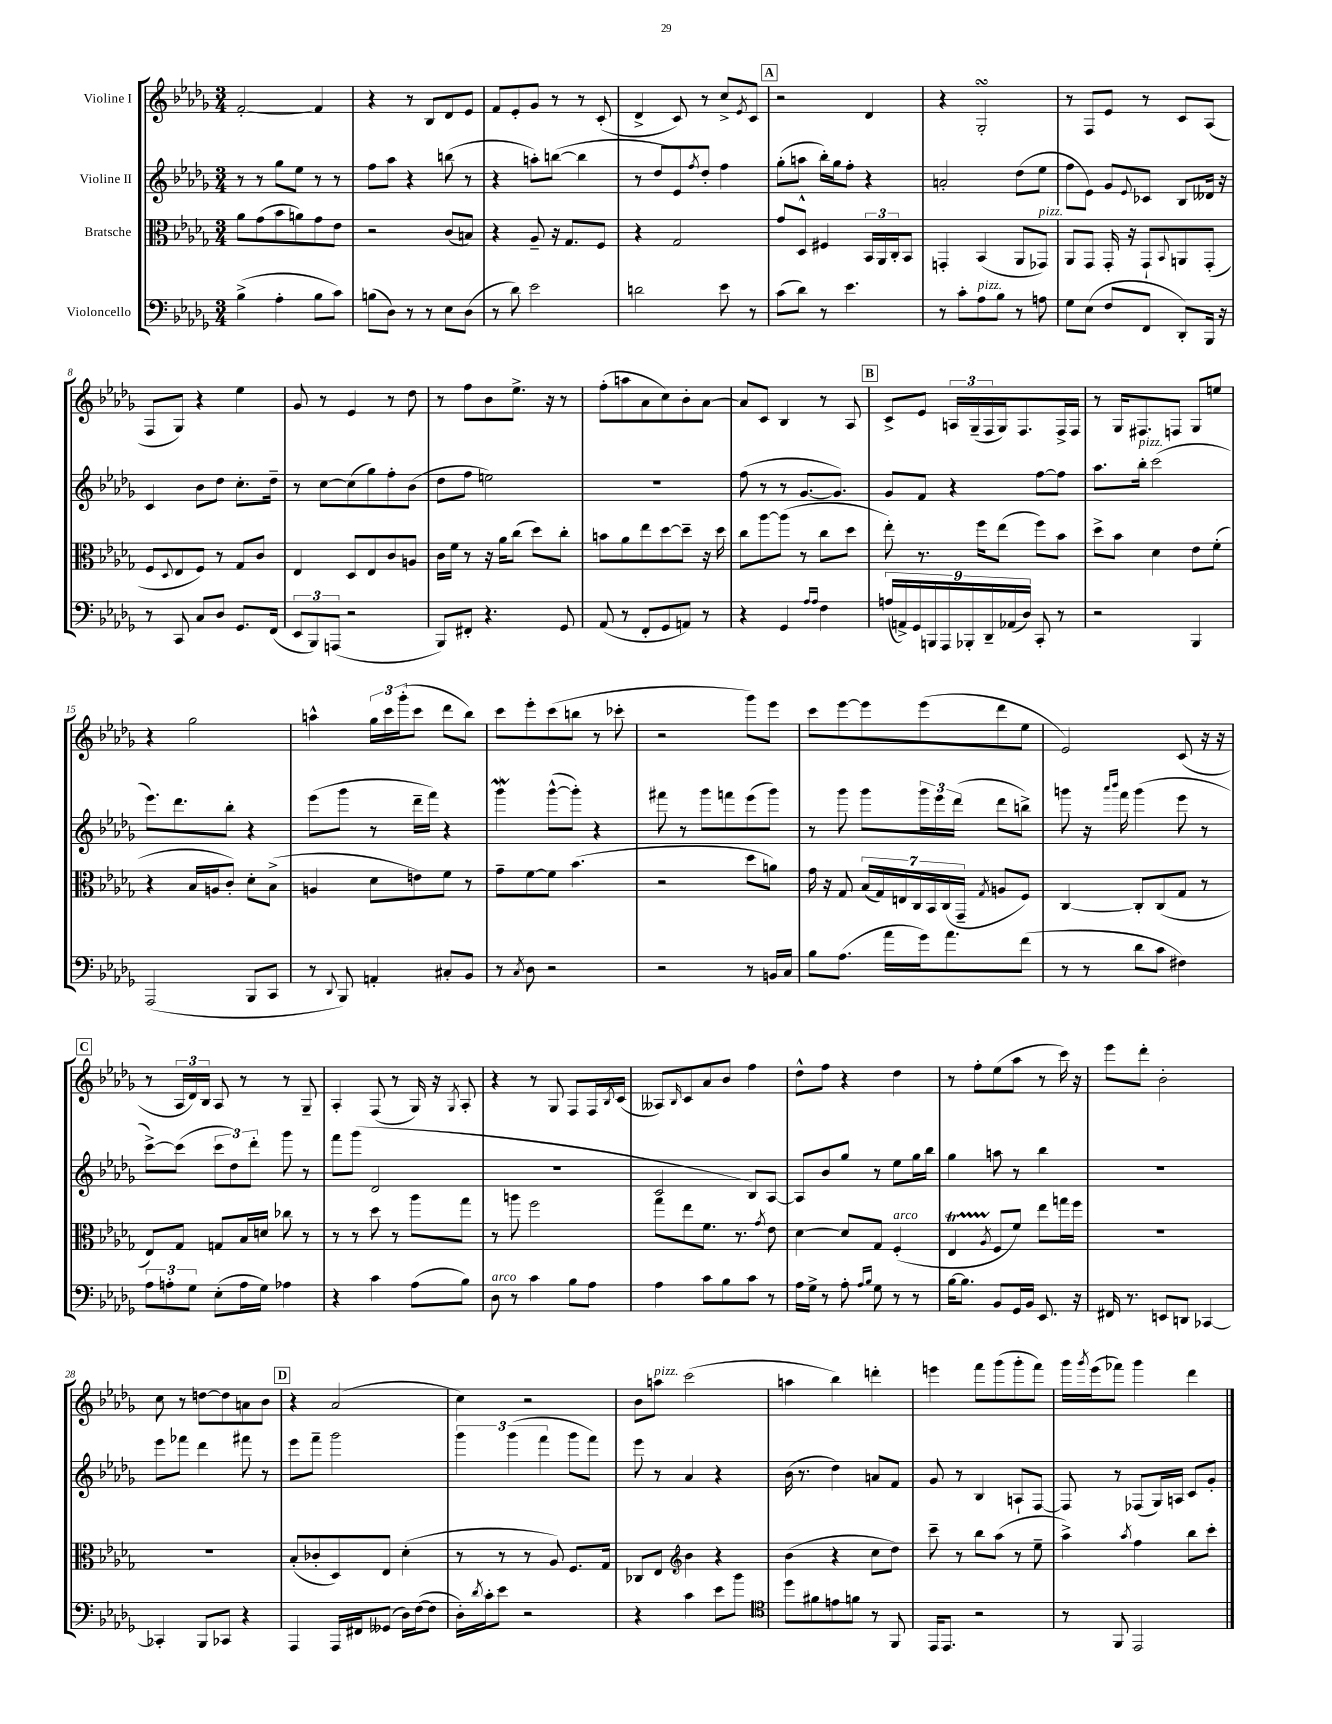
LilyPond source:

<<
\new StaffGroup <<
\new Staff = "s0" \with { instrumentName = "Violine I" } {
    \clef treble \key des \major \numericTimeSignature \time 3/4
    f'2~-. f'4 |
    r4 r8 bes8 des'8 ees'8 |
    f'8 ees'8-. ges'8 r8 r8 c'8-.( |
    des'4-> c'8) r8 c''8-> \acciaccatura { ees'8 } c'8 |
    \mark \markup { \box "A" } r2 des'4 |
    r4 ges2-.\turn |
    r8 f8 ees'8 r8 c'8 aes8( |
    f8 ges8) r4 ees''4 |
    ges'8 r8 ees'4 r8 des''8 |
    r8 f''8 bes'8 ees''8.-> r16 r8 |
    f''8-.( a''8 aes'8 c''8) bes'8-. aes'8~ |
    aes'8 c'8 bes4 r8 aes8 |
    \mark \markup { \box "B" } c'8-> ees'8 \tuplet 3/2 { a16 ges16--( f16 } ges16) f8. f16-> f16 |
    r8 ges16 fis8. f8 ges8 e''8 |
    r4 ges''2 |
    a''4-^ \tuplet 3/2 { ges''16 c'''16 ges'''16-.( } c'''8 des'''8 bes''8) |
    c'''8 ees'''8-. c'''8( b''8 r8 ces'''8-. |
    r2 ges'''8) ees'''8 |
    c'''8 ees'''8~ ees'''8 ees'''8( des'''8 ees''8 |
    ees'2) c'8( r16 r16 |
    \mark \markup { \box "C" } r8 \tuplet 3/2 { aes16 des'16) bes16 } aes8 r8 r8 ges8-- |
    aes4-. f8( r8 ges16) r16 \acciaccatura { ges8 } aes8-. |
    r4 r8 ges8 f8 f16 \acciaccatura { bes8 } c'16( |
    aeses8) \grace { bes16 } c'8 aes'8 bes'8 f''4 |
    des''8-^ f''8 r4 des''4 |
    r8 f''8-. ees''8( aes''8 r8 c'''16) r16 |
    ees'''8 des'''8-. bes'2-. |
    c''8 r8 d''8~ d''8 a'8 bes'8 |
    \mark \markup { \box "D" } r4 aes'2( |
    c''4) r2 |
    bes'8 a''8^\markup { \italic "pizz." } c'''2( |
    a''4 bes''4) d'''4-. |
    e'''4 f'''8 ges'''8( ges'''8-. f'''8) |
    ges'''16 \acciaccatura { ges'''8 } ees'''16( fes'''8) ges'''4 des'''4 \bar "|." |
}
\new Staff = "s1" \with { instrumentName = "Violine II" } {
    \clef treble \key des \major \numericTimeSignature \time 3/4
    r8 r8 ges''8 ees''8 r8 r8 |
    f''8 aes''8 r4 b''8( r8 |
    r4 a''8-.) b''8~( b''4 |
    r8 des''8 ees'8) \acciaccatura { f''8 } des''8-. f''4 |
    \mark \markup { \box "A" } ges''8-.( a''8 bes''16-.) ges''16 f''8-. r4 |
    a'2-. des''8( ees''8 |
    f''8 ees'8) ges'8 \appoggiatura { ees'8 } ces'8 bes8 deses'16 r16 |
    c'4 bes'8 des''8 c''8.-. des''16-- |
    r8 c''8~ c''8( ges''8) f''8-. bes'8( |
    des''8 f''8 e''2) |
    R2. |
    f''8( r8 r8 ges'8.~ ges'8.) |
    \mark \markup { \box "B" } ges'8 f'8 r4 f''8~ f''8 |
    aes''8. bes''16-.^\markup { \italic "pizz." } c'''2( |
    ees'''8.) des'''8. bes''8-. r4 |
    ees'''8( ges'''8 r8 des'''16-- f'''16) r4 |
    ges'''4\mordent ges'''8~-^( ges'''8-.) r4 |
    fis'''8 r8 ges'''8 f'''8 ees'''8( ges'''8) |
    r8 ges'''8 ges'''8 \tuplet 3/2 { ges'''16 ees'''16 des'''16( } des'''8 b''8->) |
    g'''8 r16 \grace { aes'''16 bes'''16 } f'''16 g'''4( ees'''8 r8 |
    \mark \markup { \box "C" } c'''8~->) c'''8( \tuplet 3/2 { c'''8 des''8) des'''8-. } ges'''8 r8 |
    f'''8 ges'''8( des'2 |
    R2. |
    c'2 bes8) aes8~ |
    aes8 bes'8 ges''8 r8 ees''8 ges''16 bes''16 |
    ges''4 a''8 r8 bes''4 |
    R2. |
    ees'''8 fes'''8 des'''4 fis'''8 r8 |
    \mark \markup { \box "D" } ees'''8 f'''8-- ges'''2 |
    \tuplet 3/2 { ges'''4 ges'''4( f'''4 } ges'''8 f'''8) |
    ees'''8 r8 aes'4 r4 |
    bes'16( r8. des''4) a'8 f'8 |
    ges'8 r8 bes4 a8-! f8~ |
    f8 r8 fes8( ges16) a16 c'8 ges'8-. \bar "|." |
}
\new Staff = "s2" \with { instrumentName = "Bratsche" } {
    \clef alto \key des \major \numericTimeSignature \time 3/4
    aes'8 ges'8( bes'8 a'8) ges'8 ees'8 |
    r2 c'8( b8) |
    r4 aes8-- r16 ges8. f8 |
    r4 ges2 |
    \mark \markup { \box "A" } ges'8 des8-^ fis4 \tuplet 3/2 { bes,16 aes,16 c16-. } bes,8 |
    g,4-. bes,4( aes,8 ges,8^\markup { \italic "pizz." }) |
    aes,8 ges,8 ges,16-. r16 ges,8-! \appoggiatura { bes,8 } a,8 ges,8-.( |
    f8 \appoggiatura { des8 } ees8 f8) r8 ges8 c'8 |
    ees4 des8 ees8 c'8 a8 |
    c'16 f'16 r8 r16 aes'16 c''8( des''8) c''8-. |
    b'8 aes'8 ees''8 des''8~ des''8-- r16 des''16 |
    c''8 aes''8~ aes''8( r8 c''8 des''8 |
    \mark \markup { \box "B" } ees''8-.) r8. f''16 ees''8( f''8) bes'8 |
    des''8-> bes'8 des'4 ees'8 f'8-.( |
    r4 bes16 a16 c'8-.) des'8-. bes8->( |
    a4 des'8 e'8) f'8 r8 |
    ges'8-- f'8~ f'8 bes'4.( |
    r2 des''8 a'8) |
    ges'16 r16 ges8 \tuplet 7/4 { bes16( ges16) e16 c16 bes,16 c16( ges,16-- } \acciaccatura { ges8 } a8 f8) |
    c4~ c8-. c8( ges8 r8 |
    \mark \markup { \box "C" } ees8) ges8 g8 bes16 d'16 ces''8 r8 |
    r8 r8 des''8 r8 aes''8 ges''8 |
    r8 a''8 f''2 |
    ges''8 ees''8 f'8. r8. \acciaccatura { ges'8 } ees'8 |
    des'4~ des'8 ges8 f4-.^\markup { \italic "arco" }( |
    ees4\startTrillSpan \acciaccatura { aes8 } f8\stopTrillSpan f'8) ees''8 g''16 f''16 |
    R2. |
    R2. |
    \mark \markup { \box "D" } bes8-.( ces'8-. des8) ees8 des'4-.( |
    r8 r8 r8 aes8) f8. ges16 |
    ces8 ees8 \clef treble bes'4 r4 |
    bes'4( r4 c''8 des''8) |
    c'''8-- r8 bes''8 aes''8( r8 ees''8-- |
    aes''4->) \acciaccatura { aes''8 } f''4 bes''8 c'''8-. \bar "|." |
}
\new Staff = "s3" \with { instrumentName = "Violoncello" } {
    \clef bass \key des \major \numericTimeSignature \time 3/4
    bes4->( aes4-. bes8 c'8) |
    b8( des8) r8 r8 ees8 des8( |
    r8 des'8) ees'2 |
    d'2 ees'8 r8 |
    \mark \markup { \box "A" } c'8( des'8) r8 ees'4. |
    r8 c'8-. aes8^\markup { \italic "pizz." } bes8 r8 a8 |
    ges8 ees8( f8 f,8 des,8-.) bes,,16 r16 |
    r8 c,8 c8 des8 ges,8. f,16( |
    \tuplet 3/2 { ees,8 bes,,8) a,,8( } r2 |
    bes,,8) fis,8-. r4. ges,8 |
    aes,8( r8 f,8-. ges,8 a,8) r8 |
    r4 ges,4 \grace { aes16 aes16 } f4 |
    \mark \markup { \box "B" } \tuplet 9/8 { a16( a,16->) ges,16 b,,16 aes,,16 bes,,16-. des,16-- aes,16( des16) } c,8-. r8 |
    r2 bes,,4 |
    aes,,2( bes,,8 c,8 |
    r8 \appoggiatura { des,8 } bes,,8) a,4-. cis8-. bes,8 |
    r8 \acciaccatura { c8 } des8 r2 |
    r2 r8 b,16 c16 |
    bes8 aes8.( aes'16 ges'16) aes'8. f'8( |
    r8 r8 des'8 c'8 fis4) |
    \mark \markup { \box "C" } \tuplet 3/2 { aes8 a8-. ges8 } ees8-.( a16 ges16) aes4 |
    r4 c'4 aes8( bes8) |
    des8^\markup { \italic "arco" } r8 c'4 bes8 aes8 |
    aes4 c'8 bes8 c'8 r8 |
    aes16 ges16-> r8 aes8-. \grace { aes16 bes16 } ges8 r8 r8 |
    bes16~ bes8. bes,8 ges,16 bes,16 ees,8. r16 |
    fis,16 r8. e,8 d,8 ces,4~ |
    ces,4-. bes,,8 ces,8 r4 |
    \mark \markup { \box "D" } aes,,4 aes,,16 fis,16 geses,8( des16) f16~( f8 |
    des16-.) \acciaccatura { des'8 } c'16-. ees'8 r2 |
    r4 c'4 ees'8 bes'8 |
    \clef tenor des''8 fis'8 e'8 f'8 r8 f,8 |
    ees,16 ees,8. r2 |
    r8 f,8 ees,2 \bar "|." |
}
>>
>>
